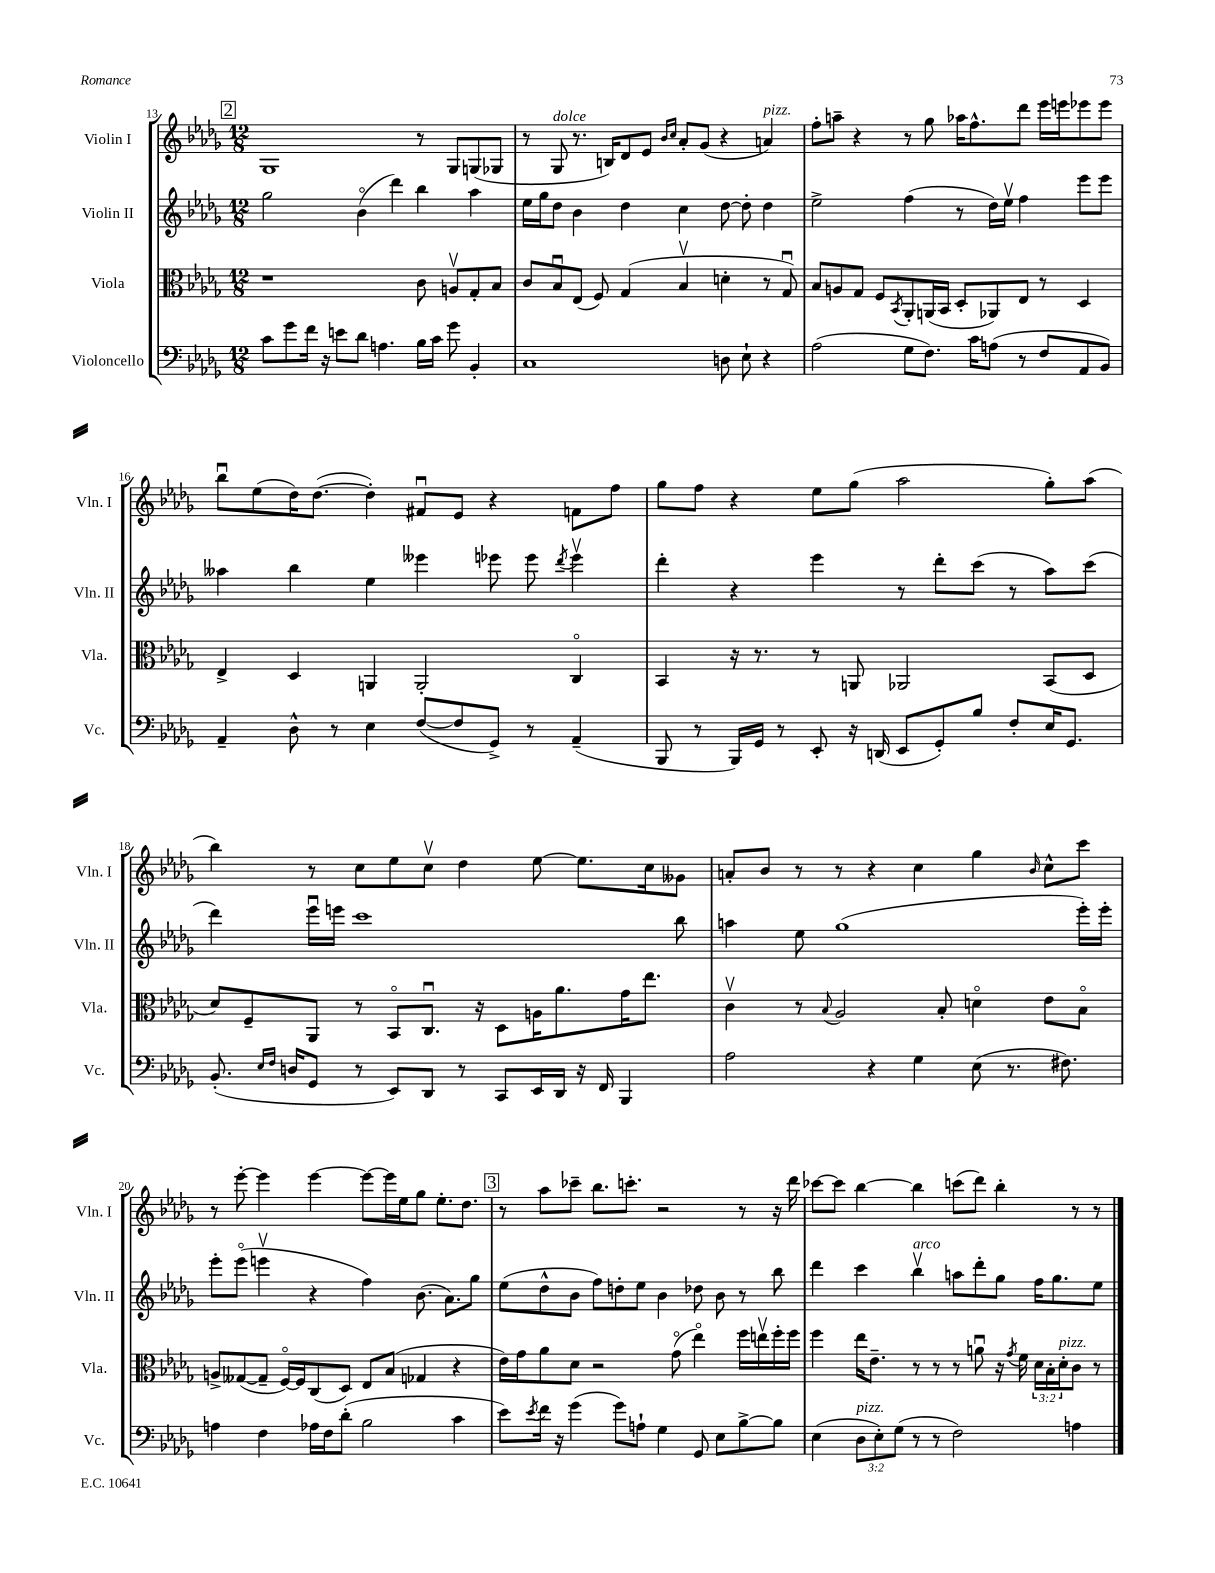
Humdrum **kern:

**kern	**kern	**kern	**kern
*part4	*part3	*part2	*part1
*staff4	*staff3	*staff2	*staff1
*I"Violoncello	*I"Viola	*I"Violin II	*I"Violin I
*I'Vc.	*I'Vla.	*I'Vln. II	*I'Vln. I
*clefF4	*clefC3	*clefG2	*clefG2
*k[b-e-a-d-g-]	*k[b-e-a-d-g-]	*k[b-e-a-d-g-]	*k[b-e-a-d-g-]
*M12/8	*M12/8	*M12/8	*M12/8
!!LO:REH:place=s1:t=2
=13	=13	=13	=13
8c\L	1r	2gg-\	1G-
8g-\	.	.	.
16f\Jk	.	.	.
16r	.	.	.
8en\L	.	.	.
8d-\J	.	(4b-\	.
4.An\	.	.	.
.	.	4ddd-\)	.
16B-\LL	8c\	4bb-\	8r
16c\JJ	.	.	.
8g-\	8Anv/L	.	8G-/L
4BB-'/	8G-'/	4aa-\	(8Gn/
.	8B-/J	.	8G-X/J
=14	=14	=14	=14
1C	8c/L	16ee-\LL	8r
.	.	16gg-\J	.
!	!	!	!LO:TX:a:i:t=dolce
.	8B-u/	8dd-\J	8G-/
.	(8E-/J	4b-\	8.r
.	8F/)	.	.
.	.	.	16Bn/KL)
.	(4G-/	4dd-\	8d-/
.	.	.	8e-/J
.	.	.	16qqb-/LL
.	.	.	16qqcc/JJ
.	4B-v/	4cc\	8a-'/L
.	.	.	(8g-/J
8Dn\	4dn'\	[8dd-\	4r
8E-`\	.	8dd-'\]	.
!	!	!	!LO:TX:a:i:t=pizz.
4r	8r	4dd-\	4an/)
.	8G-u/)	.	.
=15	=15	=15	=15
(2A-\	8B-/L	2ee-^\	8ff'\L
.	8An/	.	8aan~\J
.	8G-/J	.	4r
.	8F/L	.	.
.	8qBB-/	.	.
8G-\L	8AA-'/	(4ff\	8r
8.F\J)	(16AAn/L	.	8gg-\
.	16BB-/JJ	.	.
.	8D-'/L	8r	16aa-X\KL
16c\KL	.	.	8.ff^^\
(8An\J	8AA-X/)	16dd-\LL)	.
.	.	16ee-v\JJ	.
8r	8E-/J	4ff\	8ddd-\J
8F/L	8r	.	16eee-\LL
.	.	.	16eeen\J
8AA-/	4D-/	8eee-\L	8eee-X\
8BB-/J)	.	8eee-\J	8eee-\J
!!LO:LB:g=z
=16	=16	=16	=16
4AA-~/	4E-^/	4aa--X\	8bb-u\L
.	.	.	(8ee-\
8D-^^\	4D-/	4bb-\	16dd-\K)
.	.	.	([8.dd-\J
8r	.	.	.
4E-\	4AAn/	4ee-\	4dd-'\])
([8F/L	2AA'/	4eee--X\	8f#Xu/L
8F/]	.	.	8e-/J
8GG-^/J)	.	8eee-X\	4r
8r	.	8eee-\	.
.	.	8qddd-/	.
(4AA-~/	4C/	4eee-v\	8fn\L
.	.	.	8ff\J
=17	=17	=17	=17
8BBB-/	4BB-/	4ddd-'\	8gg-\L
8r	.	.	8ff\J
16BBB-/LL)	16r	4r	4r
16GG-/JJ	8.r	.	.
8r	.	.	.
8EE-'/	8r	4eee-\	8ee-\L
16r	8AAn/	.	(8gg-\J
(16DDn/	.	.	.
8EE-/L	2AA-X/	8r	2aa-\
8GG-'/)	.	8ddd-'\L	.
8B-/J	.	(8ccc\J	.
8F'/L	.	8r	.
16E-/K	(8BB-/L	8aa-\L)	8gg-'\L)
8.GG-/J	.	.	.
.	8D-/J	(8ccc\J	(8aa-\J
!!LO:LB:g=z
=18	=18	=18	=18
(8.BB-'/	8d-/L)	4ddd-\)	4bb-\)
.	8F~/	.	.
16qqE-/LL	.	.	.
16qqF/JJ	.	.	.
16Dn/KL	.	.	.
8GG-/J	8AA-/J	16eee-u\LL	8r
.	.	16eeen\JJ	.
8r	8r	1ccc	8cc\L
8EE-/L)	8BB-/L	.	8ee-\
8DD-/J	8.Cu/J	.	8ccv\J
8r	.	.	4dd-\
.	16r	.	.
8CC/L	8D-\L	.	.
16EE-/L	16An\K	.	[8ee-\
16DD-/JJ	8.a-\	.	.
16r	.	.	8.ee-\L]
16FF/	.	.	.
4BBB-/	16g-\K	.	.
.	8.ee-\J	.	16cc\k
.	.	8bb-\	8g--X\J
=19	=19	=19	=19
2A-\	4cv\	4aan\	8an'/L
.	.	.	8b-/J
.	8r	8ee-\	8r
.	8qqB-/	.	.
.	2A-/	(1gg-	8r
4r	.	.	4r
4G-\	.	.	4cc\
.	8B-'/	.	.
(8E-\	4dn\	.	4gg-\
8.r	.	.	.
.	.	.	16qqb-/
.	8e-\L	.	8cc^^\L
8.F#X\)	.	.	.
.	8B-\J	16eee-'\LL)	8ccc\J
.	.	16eee-'\JJ	.
!!LO:LB:g=z
=20	=20	=20	=20
4An\	8An^/L	8eee-'\L	8r
.	([8G--X/	(8eee-\J	[8eee-'\
4F\	8G--~/J]	4eeenv\	4eee-\]
.	[16F/LL)	.	.
.	16F/J]	.	.
16A-X\LL	(8C/	4r	[4eee-\
16F\J	.	.	.
(8d-'\J	8D-/J)	.	.
2B-\	8E-/L	4ff\)	8eee-\L_
.	(8B-/J	.	16eee-\L]
.	.	.	16ee-\J
.	4G-X/	(8.b-\	8gg-\J
.	.	.	8.ee-'\L
.	.	8.a-\L)	.
4c\	4r	.	.
.	.	.	8.dd-\J
.	.	8gg-\J	.
!!LO:REH:place=s1:t=3
=21	=21	=21	=21
8e-\L)	16e-\LL)	(8ee-\L	8r
.	16g-\J	.	.
8qe-/	.	.	.
16f\Jk	8a-\	8dd-^^\	8aa-\L
16r	.	.	.
(4g-\	8d-\J	8b-\J	8ccc-X~\J
.	2r	8ff\L)	8.bb-\L
8g-\L)	.	8ddn'\	.
.	.	.	8.cccn'\J
8An`\J	.	8ee-\J	.
4G-\	.	4b-\	2r
.	(8g-\	.	.
8GG-/	4ee-\)	8dd-X\	.
8E-\L	.	8b-\	.
[8B-^\	16ff\LL	8r	8r
.	16eenv\	.	.
8B-\J]	16ff'\	8bb-\	16r
.	16ff\JJ	.	16ddd-\
=22	=22	=22	=22
(4E-\	4ff\	4ddd-\	[8ccc-X\L
.	.	.	8ccc-\J]
!LO:TX:a:i:t=pizz.	!	!	!
12D-\L	16ee-\KL	4ccc\	[4bb-\
.	8.e-~\J	.	.
12E-'\)	.	.	.
(12G-\J	.	.	.
!	!	!LO:TX:a:i:t=arco	!
8r	8r	4bb-v\	4bb-\]
8r	8r	.	.
2F\)	8r	8aan\L	(8cccn\L
.	8anu\	8ddd-'\	8ddd-\J)
.	16r	8gg-\J	4bb-'\
.	8qg-/	.	.
.	16f\	.	.
.	24d-\LL	16ff\KL	.
.	24B-'\	.	.
.	.	8.gg-\	.
!	!LO:TX:a:i:t=pizz.	!	!
.	24d-'\J	.	.
4An\	8c\J	.	8r
.	8r	8ee-\J	8r
==	==	==	==
*-	*-	*-	*-
